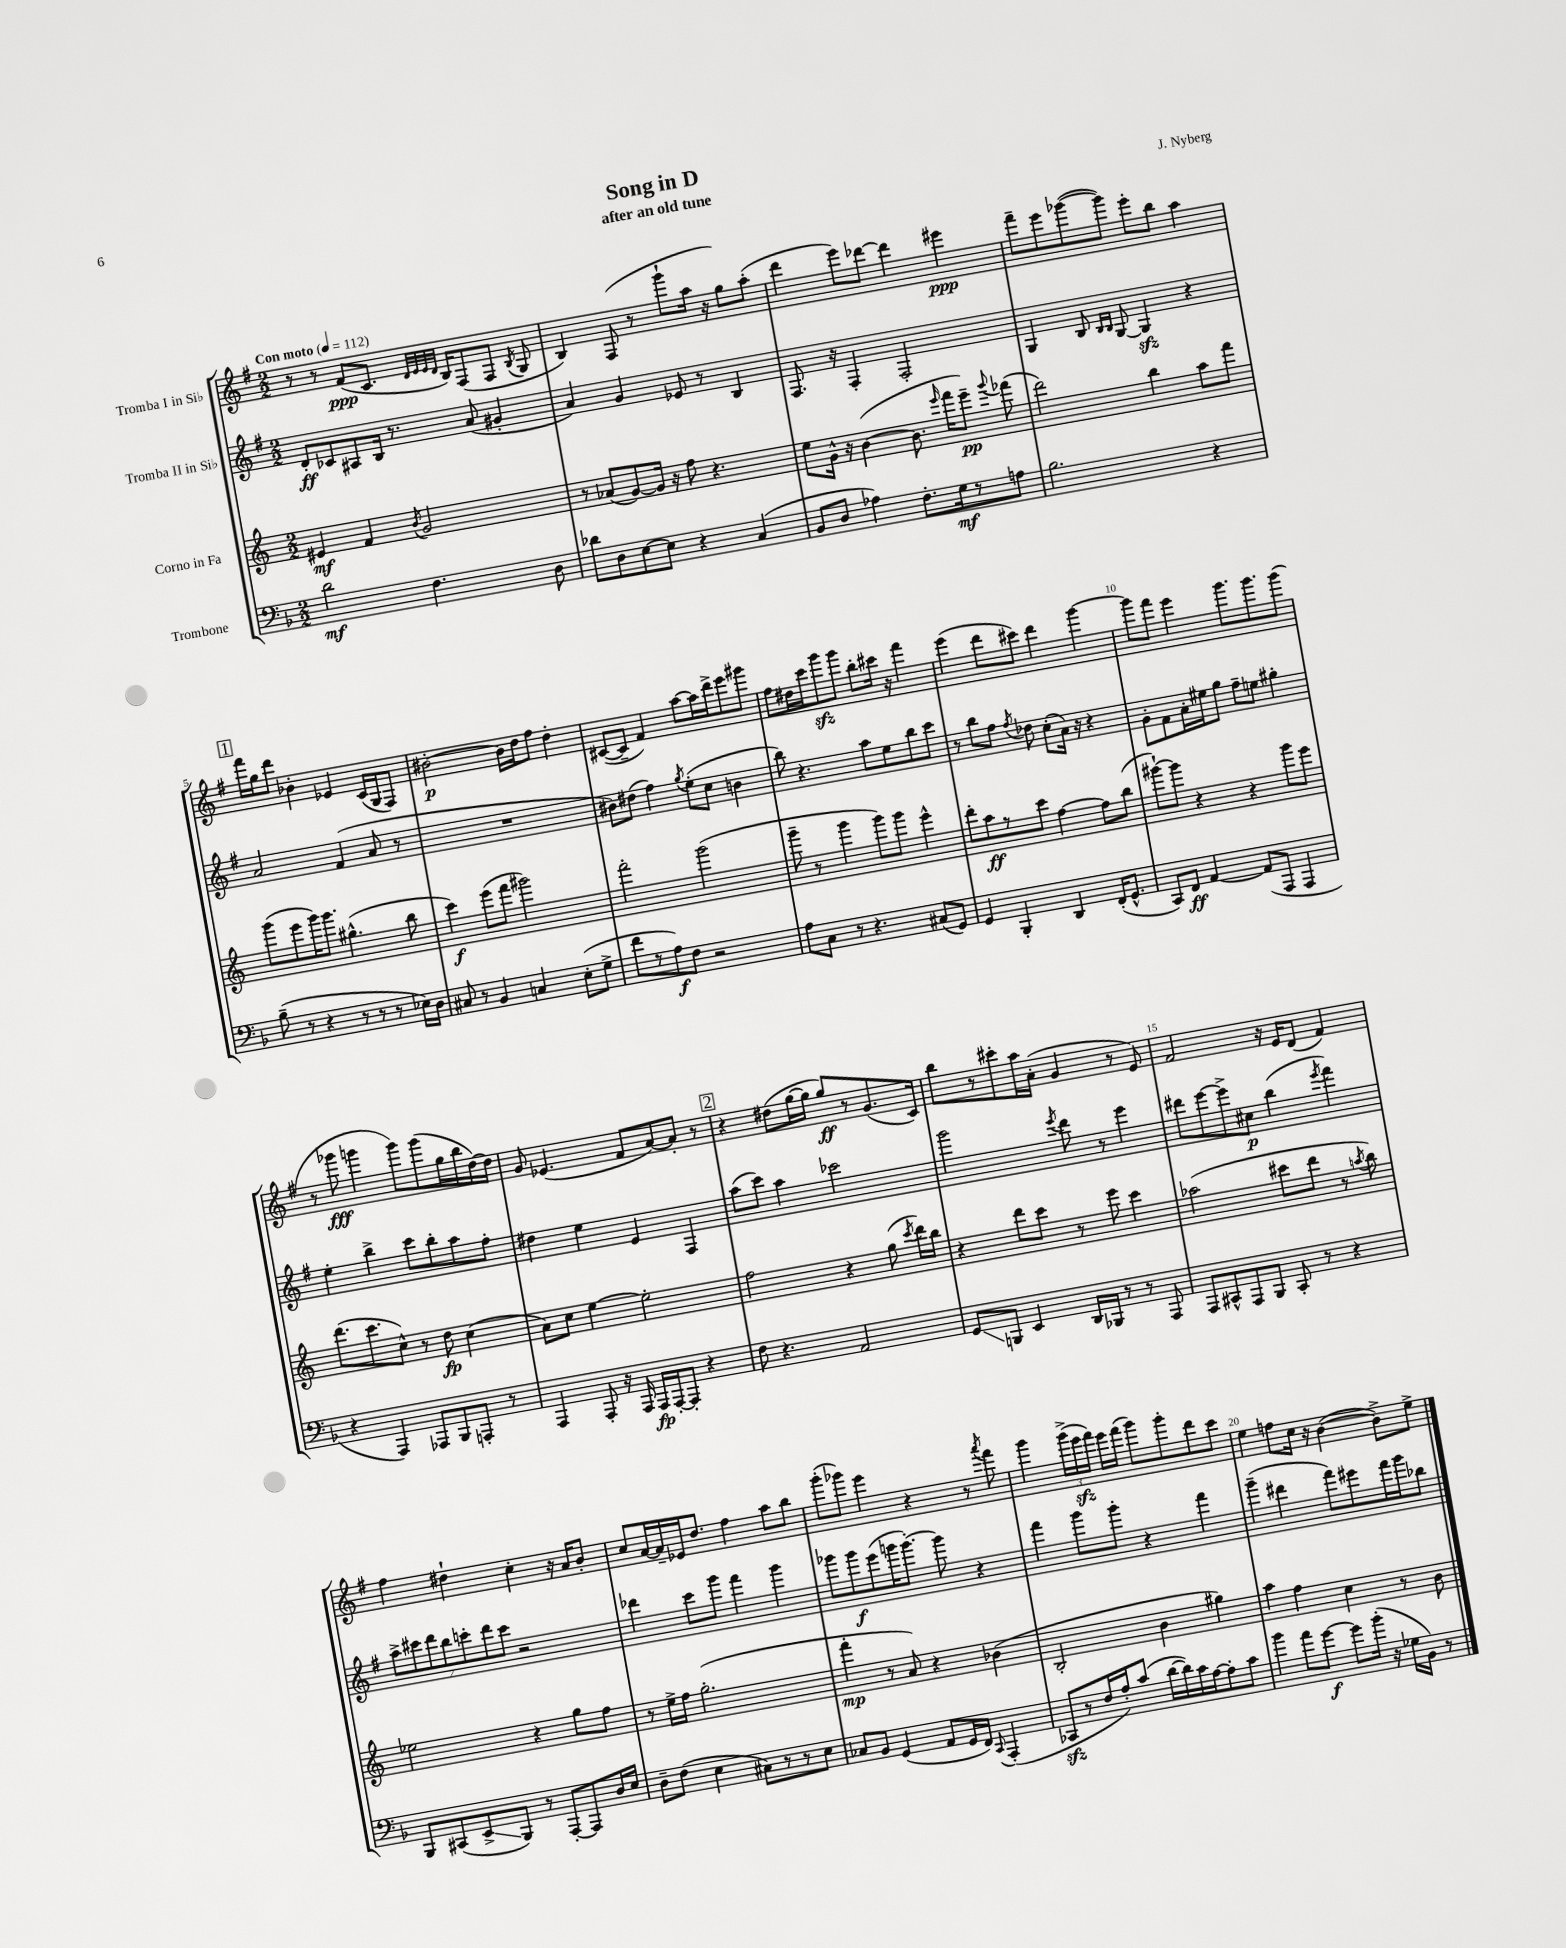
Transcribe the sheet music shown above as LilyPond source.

\header { title = "Song in D" composer = "J. Nyberg" subtitle = "after an old tune" }
<<
\new StaffGroup <<
\new Staff = "s0" \with { instrumentName = "Tromba I in Sib" } {
    \clef treble \key g \major \numericTimeSignature \time 2/2 \tempo "Con moto" 4 = 112
    \autoBeamOff r8 r8 fis'8[\ppp( c'8.] \grace { d'32[ e'32 e'32 d'32] } b16[) fis8( fis8] \acciaccatura { b8 } g8 |
    b4) fis8( r8 g'''8[-! a''16] r16 g''8[) a''8]-.( |
    d'''4 e'''8[) des'''8]~ des'''4 eis'''4\ppp |
    fis'''8[-- e'''8 ges'''8~( ges'''8]) e'''8[-. b''8] a''4 |
    \mark \markup { \box "1" } fis'''16[ g''16 d'''8] bes'4-. ees'4 c'16[( g16 fis8]) |
    bis'2~-.\p bis'16[ d''16 fis''8] d''4-. |
    cis'8[~( cis'8]-- fis'4) a''8[~ a''16 d'''16-> e'''8 gis'''8] |
    fis''8[ dis''16 c'''16 g'''8\sfz g'''8] b''8[-. cis'''16] r16 fis'''4 |
    e'''4( d'''8[ cis'''8]) d'''4 g'''4~ |
    g'''8[ fis'''8] e'''4 g'''8.[ g'''8. g'''8]( |
    r8 ges'''8\fff g'''4 g'''8[) g'''8( g''16 b''16 d''16~) d''16] |
    g'8 ees'4.( fis'8[ a'8~) a'8]-. r8 |
    \mark \markup { \box "2" } r4 dis''8[( g''16~ g''16] g''8[\ff) r8 g'8.( c'16]) |
    b''8[ r8 cis'''8-. a''16 a'16]-.( g'4 r8 e'8) |
    fis'2 r16 e'16[ d'8]( fis'4) |
    fis''4 dis''4-! c''4-. r16 a'16[ b'8]-. |
    c''8[ a'16~ a'16-- ees'16 d''8.] fis''4 a''8[ b''8] |
    g'''8[-.( ges'''8]) e'''4 r4 r8 \acciaccatura { a'''8 } fis'''8 |
    g'''4 \tuplet 3/2 { g'''16[->( e'''16\sfz fis'''16]) } e'''16[ fis'''16]( g'''8[) g'''8-. d'''8 c'''8] |
    e''4 f''8[ c''16] r16 b'4~( b'8[->) e''8]-> \bar "|." |
}
\new Staff = "s1" \with { instrumentName = "Tromba II in Sib" } {
    \clef treble \key g \major \numericTimeSignature \time 2/2
    \autoBeamOff d'8[-.\ff ces'8 ais8 b16] r8. a'8( gis'4-. |
    a'4) g'4 ees'8 r8 b4 |
    fis8. r16 fis4-. fis2-. |
    g4 b8 \grace { b16[ b16] } g8~ g4\sfz r4 |
    \mark \markup { \box "1" } a'2 fis'4( a'8 r8 |
    R1 |
    bis'8[) dis''8]( fis''4) \acciaccatura { g''8 } e''8[-.( c''8] b'4 |
    b''8) r4. a''8[ e''8 b''8 c'''8] |
    r8 b''8[ fis''8] \acciaccatura { fis''8 } des''8 c''8[-.( a'16]) r16 r4 |
    g'8[-. fis'8 a'16-. eis''16 g''8] fis''8[-- e''8] gis''4-. |
    e''4-. b''4-> c'''8[ b''8-. a''8 fis''8]-. |
    dis''4 e''4 e'4 fis4 |
    \mark \markup { \box "2" } a''8[( c'''8]) a''4 ces'''2 |
    g'''2 \acciaccatura { e'''8 } d'''8 r8 e'''4 |
    dis'''8[ e'''8~ e'''8-> cis''8]\p b''4( \acciaccatura { e'''8 } fis'''4) |
    \tuplet 7/4 { a''8[-> cis'''8 d'''8 b''8 c'''8-. d'''8 c'''8] } r2 |
    des'''4 c'''8[ g'''8] fis'''4 g'''4 |
    ges'''8[ ges'''8\f e'''8( g'''16 g'''8.]~-.) g'''8 r4 |
    fis'''4 g'''8[ g'''8]-. r4 fis'''4 |
    g'''4--( dis'''4 fis'''8[) eis'''8 fis'''16 g'''16 bes''8] \bar "|." |
}
\new Staff = "s2" \with { instrumentName = "Corno in Fa" } {
    \clef treble \key c \major \numericTimeSignature \time 2/2
    \autoBeamOff eis'4\mf f'4 \acciaccatura { b'8 } g'2 |
    r8 aes'8[( g'8~) g'16] r16 f''8 r4. |
    e''8[ g'16]-^ r16 b'4~( b'8. \grace { e'''16 } f'''16[ e'''8]--\pp) \appoggiatura { g'''8 } fes'''8( |
    d'''2) b''4 a''8[ f'''8] |
    \mark \markup { \box "1" } g'''8[( e'''8 g'''16) g'''8.] gis''4.-^( b''8 |
    c'''4\f) e'''8[( f'''8] gis'''2) |
    f'''2-. g'''2( |
    g'''8-- r8 g'''4 g'''8[) g'''8] e'''4-^ |
    d'''8[-. a''8\ff r8 c'''8] f''4~ f''8[ b''8]( |
    gis'''8[~-!) gis'''8] r4 r4 gis'''8[ e'''8] |
    d'''8.[( c'''8. c''8]-^) r8 d''8\fp c''4( |
    a'8[) c''8] e''4~ e''2-. |
    \mark \markup { \box "2" } f''2 r4 g''8( \acciaccatura { c'''8 } d'''16[) b''16] |
    r4 d'''8[ c'''8] r8 e'''8 c'''4 |
    aes''2( cis'''8[ d'''8] r8 \acciaccatura { a''8 } b''8) |
    ees''2 r4 g''8[ f''8] |
    r8 e''16[-> f''16] g''2.-.( |
    f'''4-.\mp r8 a'8) r4 bes'4( |
    b2-. b'4 gis''4) |
    a''4 f''4 c''4 r8 b'8 \bar "|." |
}
\new Staff = "s3" \with { instrumentName = "Trombone" } {
    \clef bass \key f \major \numericTimeSignature \time 2/2
    \autoBeamOff d'2\mf f4. d8 |
    des'8[ d8 e8~ e8] r4 c4( |
    bes,8[ d8] aes4) f8.[-. g16\mf r8 a8] |
    bes2. r4 |
    \mark \markup { \box "1" } bes8--( r8 r4 r8 r8 r8 ees16[) d16] |
    cis8 r8 bes,4 c4 e8[-.( g8]-> |
    f'8[ r8 a8\f) f8] r2 |
    a8[ c8] r8 r4. cis8[( g,8]) |
    g,4 bes,,4-. d,4 f,16[-.( g,8.]-^ |
    c,8[) f,8]\ff a,4~ a,8[( a,,8] a,,4 |
    r4 a,,4) aes,,8[ bes,,8 a,,8]-. r8 |
    a,,4 a,,8-. r16 a,,16 a,,16[\fp a,,16~-. a,,8]-. r4 |
    \mark \markup { \box "2" } f8 r4. a,2 |
    g,8[\glissando b,,8] e,4 d,16[ bes,,16] r8 r8 a,,8 |
    a,,8[ cis,8-^ a,,8 bes,,8] cis,8-. r8 r4 |
    bes,,8[ cis,8( e,8->\glissando bes,,8]) r8 a,,8[~-. a,,8 d16 e16] |
    d8[-- f8]( e4 cis8[) r8 r8 e8] |
    ces8[ bes,8] g,4( a,8[ g,16 f,16]) \appoggiatura { c,8 } a,,4-.( |
    ces,8[\sfz r8 f16 a16-.) c'8]( d'16[~ d'16) c'16 a16~ a8-. c'8] |
    bes'4 a'8[ g'8]~\f g'8[ bes'16]-.( r16 ges16[ bes,16]) r8 \bar "|." |
}
>>
>>
\layout { \context { \Score \override BarNumber.break-visibility = ##(#f #t #t) barNumberVisibility = #(every-nth-bar-number-visible 5) } }
